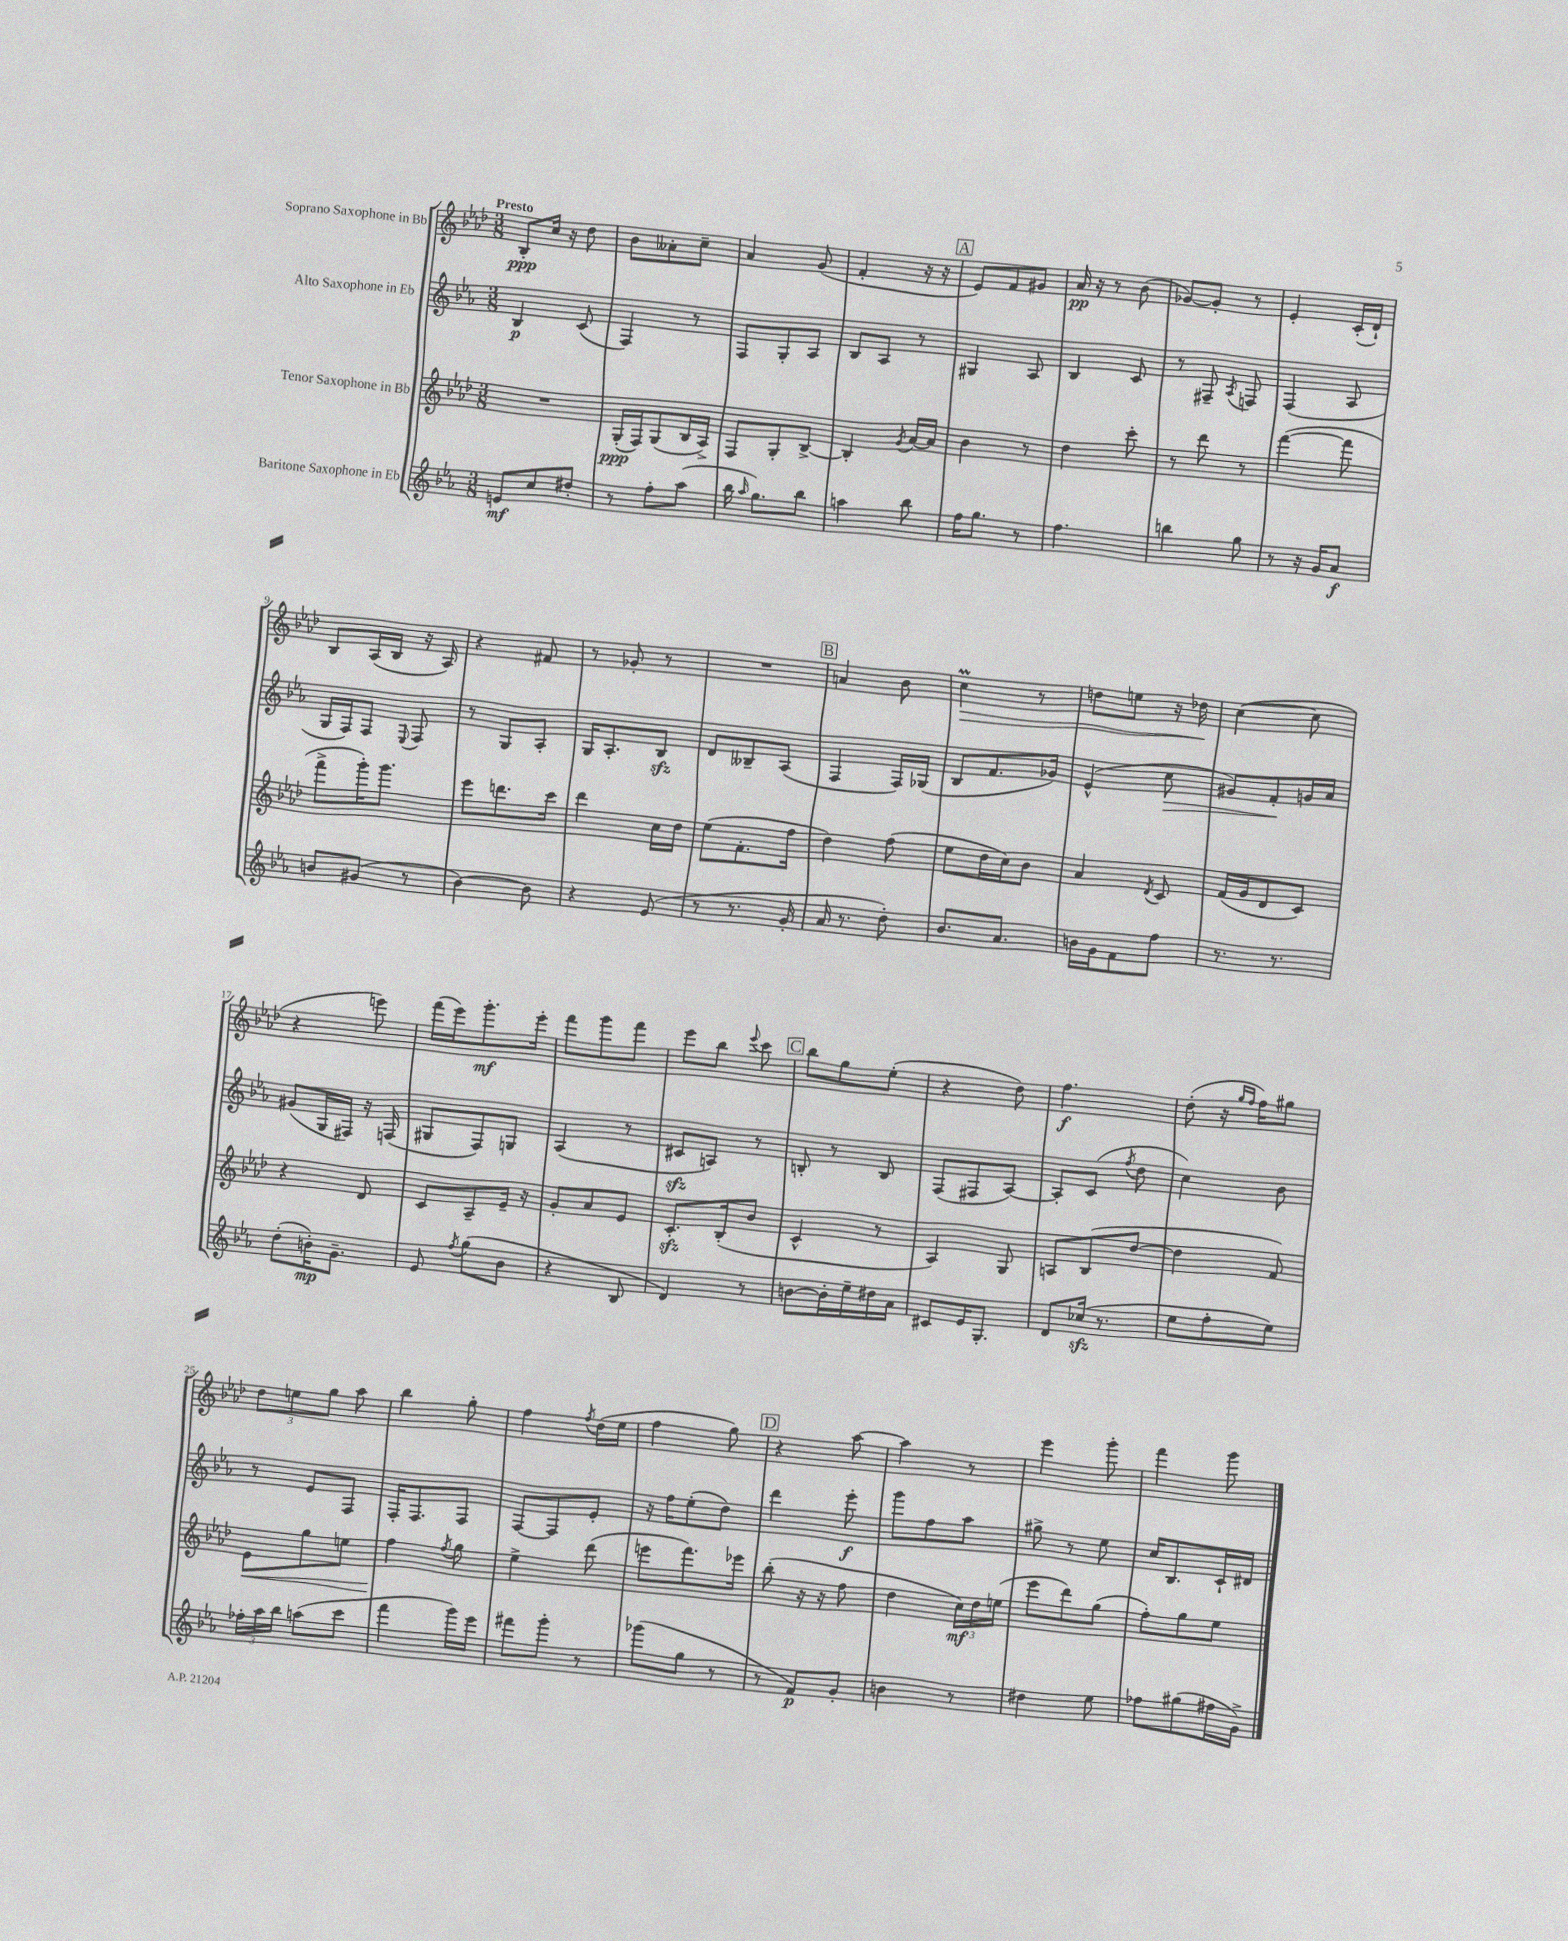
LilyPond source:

<<
\new StaffGroup <<
\new Staff = "s0" \with { instrumentName = "Soprano Saxophone in Bb" } {
    \clef treble \key aes \major \numericTimeSignature \time 3/8 \tempo "Presto"
    \autoBeamOff bes8[-.\ppp c''16] r16 des''8 |
    bes'8[ aeses'8-. c''8]-- |
    aes'4 g'8( |
    f'4-. r16 r16 |
    \mark \markup { \box "A" } ees'8[) f'8 gis'8] |
    aes'16\pp r16 r8 bes'8( |
    ges'8[~) ges'8]-. r8 |
    ees'4-. c'16[-.( des'16]-!) |
    bes8[ aes16( bes16] r16 aes16) |
    r4 fis'8 |
    r8 ges'8-. r8 |
    R4. |
    \mark \markup { \box "B" } a'4 bes'8 |
    c''4\prall\> r8 |
    d''8[ e''8] r16 des''16\! |
    c''4~( c''8 |
    r4 e'''8) |
    f'''16[( ees'''16) g'''8.-.\mf ees'''16]-. |
    f'''8[ g'''8 f'''8] |
    ees'''8[ bes''8] \appoggiatura { ees'''8 } c'''8 |
    \mark \markup { \box "C" } bes''8[ g''8 ees''8]-.( |
    r4 des''8) |
    f''4.\f |
    des''8-.( r16 \grace { g''16[ f''16] } f''16[) gis''8] |
    \tuplet 3/2 { des''8[ e''8 g''8] } aes''8 |
    bes''4 g''8-. |
    f''4 \acciaccatura { f''8 } des''16[( ees''16] |
    f''4 g''8) |
    \mark \markup { \box "D" } r4 aes''8~ |
    aes''4 r8 |
    ees'''4 g'''8-. |
    f'''4 g'''8 \bar "|." |
}
\new Staff = "s1" \with { instrumentName = "Alto Saxophone in Eb" } {
    \clef treble \key ees \major \numericTimeSignature \time 3/8
    \autoBeamOff bes4\p c'8( |
    f4) r8 |
    f8[ g8-. aes8] |
    bes8[ aes8] r8 |
    \mark \markup { \box "A" } gis4 aes8 |
    bes4 c'8 |
    r8 fis8-- \acciaccatura { aes8 } f8 |
    f4( aes8 |
    g16[ f16) f8] \appoggiatura { ees8 } f8 |
    r8 g8[ aes8]-. |
    g16[ aes8.-. bes8]\sfz |
    d'8[ beses8-- aes8]( |
    \mark \markup { \box "B" } f4 f16[) ges16]( |
    bes8[ f'8. ges'16]) |
    ees'4-^( c''8\> |
    gis'8[) f'8-.\! g'16 aes'16] |
    gis'8[( g16 fis16]) r16 f16( |
    gis8[ f8) g8] |
    aes4( r8 |
    cis'8[\sfz a8]) r8 |
    \mark \markup { \box "C" } b8-. r8 b8 |
    f8[( fis8 aes8]~) |
    aes8[-. c'8]( \acciaccatura { f''8 } d''8 |
    c''4) bes'8 |
    r8 ees'8[ f8] |
    f16[-. f8. f8] |
    f8[~ f8 ees'8]-. |
    r16 f''16[ ees''8-.( d''8]) |
    \mark \markup { \box "D" } d'''4 ees'''8-.\f |
    g'''8[ f''8 aes''8] |
    gis''8-> r8 ees''8 |
    c''16[ bes8. c'16-! dis'16] \bar "|." |
}
\new Staff = "s2" \with { instrumentName = "Tenor Saxophone in Bb" } {
    \clef treble \key aes \major \numericTimeSignature \time 3/8
    \autoBeamOff R4. |
    g16[-.\ppp( f16) g8( bes16 aes16]->) |
    f8[ g8-. bes8]~-> |
    bes4-. \acciaccatura { g'8 } aes'16[~ aes'16] |
    \mark \markup { \box "A" } bes'4 r8 |
    des''4 c'''8-. |
    r8 des'''8 r8 |
    f'''4~( f'''8 |
    f'''8[-> g'''16-.) g'''8.] |
    ees'''8[ d'''8. c'''16] |
    des'''4 c''16[ des''16] |
    ees''8[( f'8.-. f''16] |
    \mark \markup { \box "B" } des''4) f''8( |
    ees''8[ des''16 c''16) bes'8] |
    aes'4 \acciaccatura { des'8 } c'8 |
    f'16[( g'16 des'8 c'8]) |
    r4 des'8 |
    c'8[ aes8-- ees'16]-- r16 |
    g'8[-. aes'8 ees'8] |
    c'8.[-.\sfz bes16-.( bes'8] |
    \mark \markup { \box "C" } c'4-^ r8 |
    aes4) g8 |
    a8[ bes8( des''8]~ |
    des''4 f'8) |
    ees'8[\< g''8 e''8] |
    f''4\! \acciaccatura { f''8 } g''8 |
    ees''4-> des'''8( |
    e'''8[ f'''8.) ees'''16] |
    \mark \markup { \box "D" } bes''8-.( r16 r16 f''8 |
    des''4 \tuplet 3/2 { c''16[\mf) des''16 e''16]( } |
    ees'''8[ des'''8) g''8]( |
    f''8[-.) g''8 ees''8] \bar "|." |
}
\new Staff = "s3" \with { instrumentName = "Baritone Saxophone in Eb" } {
    \clef treble \key ees \major \numericTimeSignature \time 3/8
    \autoBeamOff e'8[\mf c''8 dis''8]-. |
    r8 f''8[-. aes''8]( |
    bes''16 \grace { aes''16 } g''8.[) bes''8] |
    a''4 bes''8 |
    \mark \markup { \box "A" } f''16[ g''8.] r8 |
    f''4. |
    b''4 g''8 |
    r8 r16 g'16[ aes'8]\f |
    b'8[ gis'8]( r8 |
    bes'4~) bes'8 |
    r4 ees'8( |
    r8 r8. g'16-. |
    \mark \markup { \box "B" } aes'16 r8. d''8-.) |
    bes'8.[ aes'8.] |
    b'16[ g'16 f'8 f''8] |
    r8. r8. |
    d''8[-.( b'16-.\mp) g'8.]-- |
    ees'8 \acciaccatura { f''8 } g''8[( bes'8] |
    r4 bes8 |
    d'4) r8 |
    \mark \markup { \box "C" } b'8[~ b'16-. ees''16-- dis''16 aes'16] |
    cis'8[ ees'16 g8.]-. |
    d'8[ ces''16]\sfz( r8. |
    ees''8[ f''8-. ees''8]) |
    \tuplet 3/2 { fes''16[-. aes''16 bes''16] } a''8[( c'''8] |
    f'''4 g'''16[) ees'''16] |
    fis'''8[ g'''8]-. r8 |
    ges'''8[( g''8] r8 |
    \mark \markup { \box "D" } r8 f'8[\p) g'8]-. |
    b'4 r8 |
    dis''4 ees''8 |
    fes''8[ gis''8( fis''16 g'16]->) \bar "|." |
}
>>
>>
